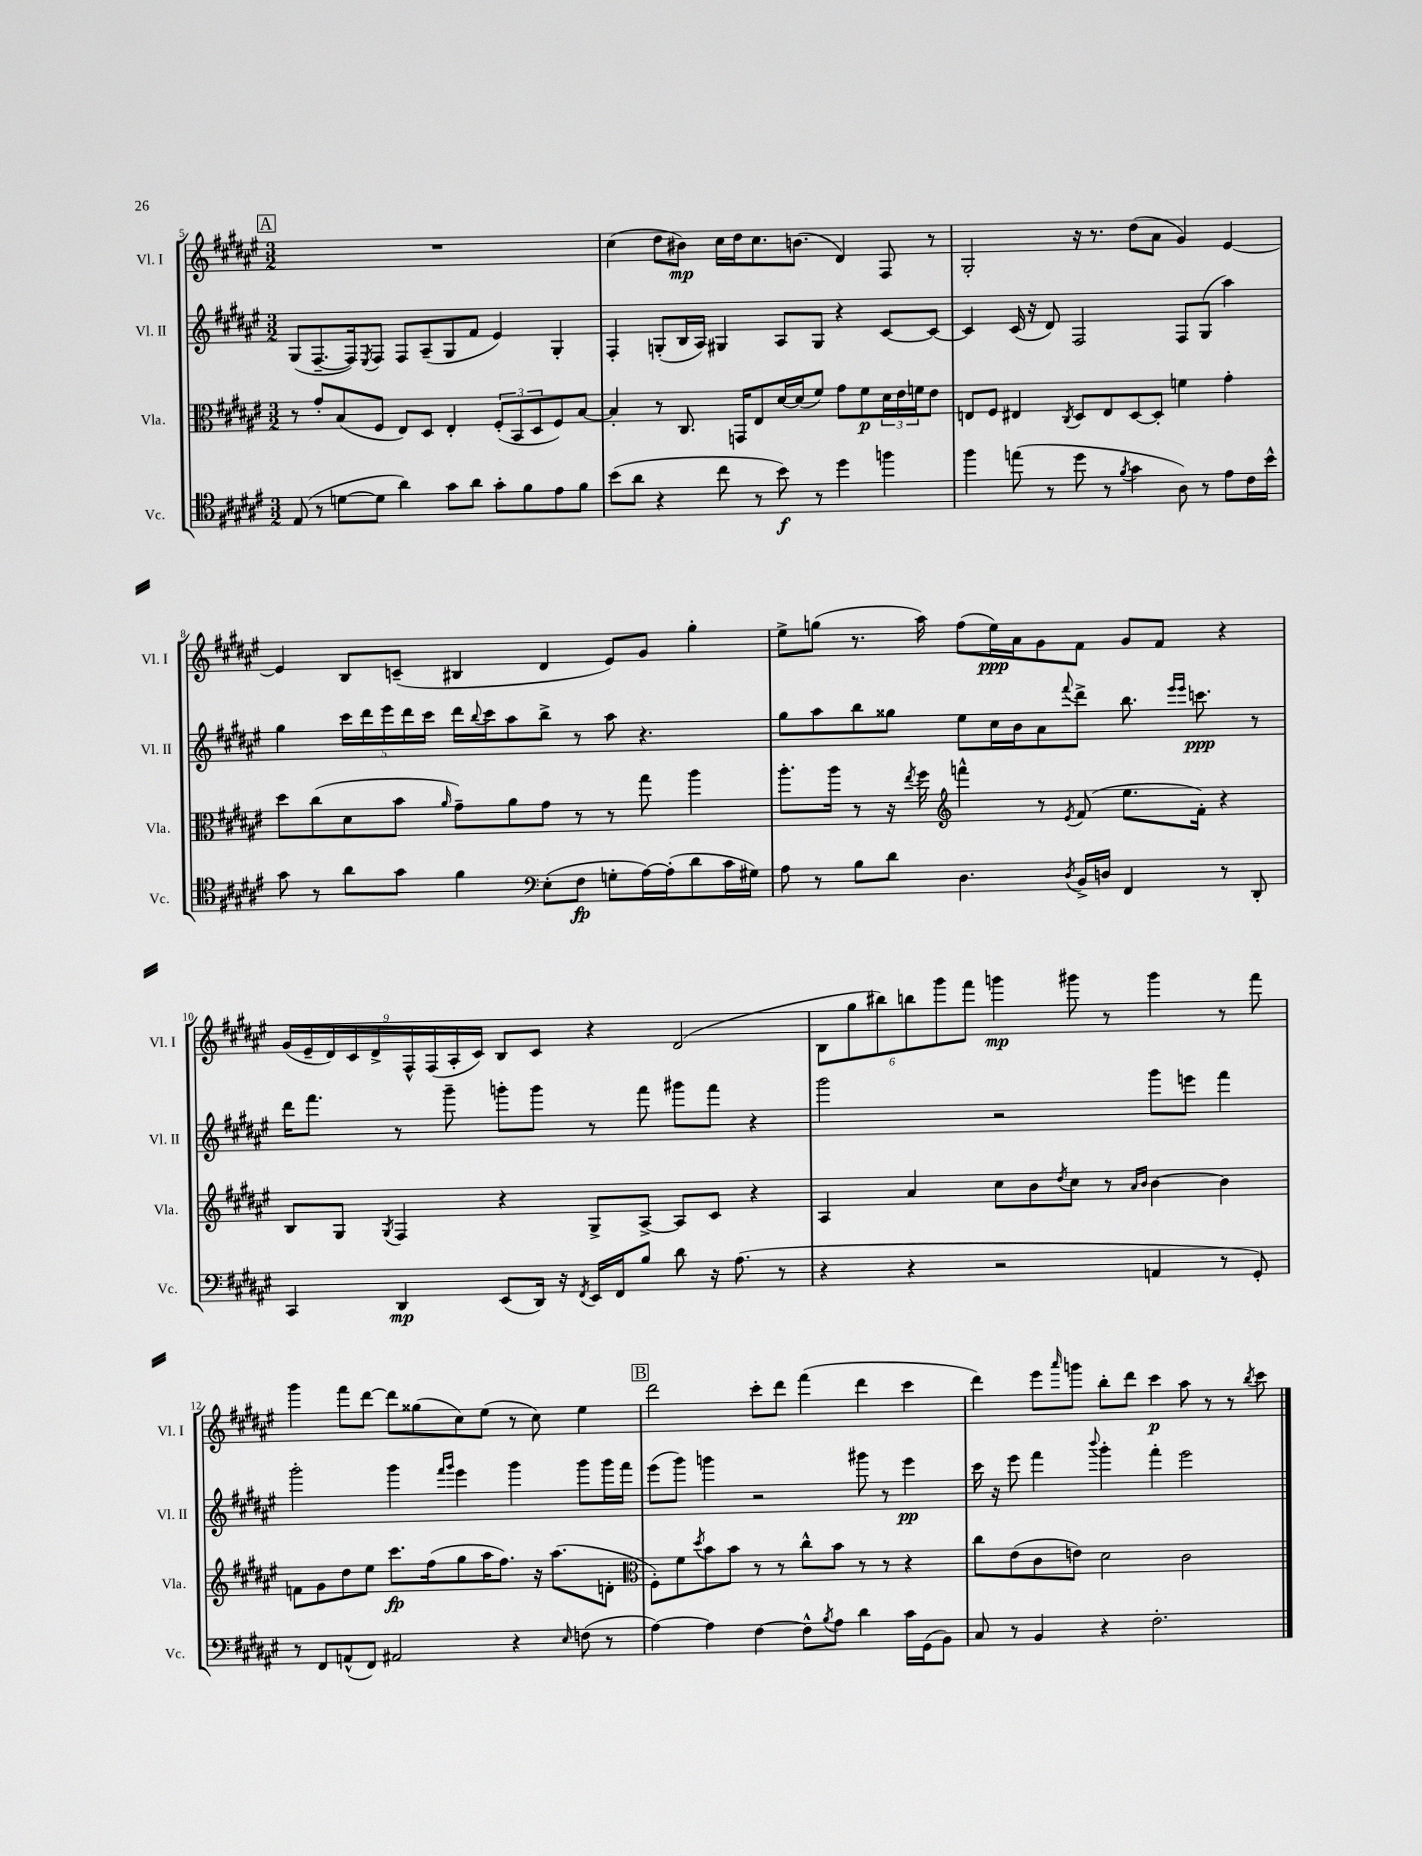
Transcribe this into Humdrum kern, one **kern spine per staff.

**kern	**kern	**kern	**kern
*staff4	*staff3	*staff2	*staff1
*clefC4	*clefC3	*clefG2	*clefG2
*k[f#c#g#d#a#e#]	*k[f#c#g#d#a#e#]	*k[f#c#g#d#a#e#]	*k[f#c#g#d#a#e#]
*M3/2	*M3/2	*M3/2	*M3/2
(8E#	8r	(8G#	1.r
8r	8g#'	[8.F#~	.
[8d	(8B	.	.
.	.	16F#])	.
.	.	8qE#	.
8d]	8F#	8F#	.
4a#)	8E#)	8F#	.
.	8D#	(8A#~	.
8g#	4E#'	8G#	.
8a#	.	8f#	.
8g#'	(12F#'	4e#)	.
.	12BB	.	.
8f#	.	.	.
.	12D#	.	.
8e#	8F#)	4G#'	.
8f#	[8B	.	.
=	=	=	=
(8b	4B']	4F#'	(4cc#
8a#	.	.	.
4r	8r	(8G'	8dd#
.	8.C#	16B	8b#)
.	.	16A#)	.
8cc#	.	4G#	16cc#
.	16GG	.	16dd#
8r	8E#	.	8.cc#
8b)	[16d#	8A#	.
.	(16d#]	.	(8.b
8r	8f#)	8G#	.
4dd#	8g#	4r	4d#)
.	8f#	.	.
4ff	24d#	[8c#	8F#
.	24e#	.	.
.	24f	.	.
.	8e#	8c#_	8r
=	=	=	=
4ff#	8E	4c#]	2G#'
.	8F#	.	.
(8ee	4E#	(16c#	.
.	.	16r	.
8r	.	8d#)	.
.	8qC#	.	.
8dd#	8D#	2F#	16r
.	.	.	8.r
8r	8E#	.	.
8qf#	.	.	.
4g#	[8D#	.	(8dd#
.	8D#']	.	8a#
8A#)	4f	8F#	4g#)
8r	.	(8G#	.
8e#	4g#'	4aa#)	[4e#
16c#	.	.	.
16b^^	.	.	.
=	=	=	=
8g#	8dd#	4gg#	4e#]
8r	(8cc#	.	.
8a#	8d#	20ccc#	8B
.	.	20ddd#	.
.	.	20eee#	.
8g#	8b	.	(8c~
.	.	20ddd#	.
.	.	20ccc#	.
.	16qqa#	.	.
4f#	8g#~)	16ddd#	4B#
.	.	8qqbb	.
.	.	16ccc#	.
.	8a#	8aa#	.
*clefF4	*	*	*
(8E#'	8g#	8bb^	4d#
8F#	8r	8r	.
8G'	8r	8aa#	8e#)
[16A#)	8gg#	4.r	8g#
(16A#']	.	.	.
8d#	4aa#	.	4gg#'
16c#	.	.	.
16G#)	.	.	.
=	=	=	=
8A#	8.aa#'	8gg#	8ee#^
8r	.	8aa#	(8gg
.	16aa#	.	.
8B	8r	8bb	8.r
8d#	16r	8gg##	.
.	8qee#	.	.
.	16ff#	.	16aa#)
*	*clefG2	*	*
4.D#	4fff^^	8ee#	(8ff#
.	.	16cc#	16ee#)
.	.	16b	16a#
.	8r	8a#	8g#
8qD#	8qe#	8qqfff#	.
16BB^	(8f#	8ddd#^	8f#
16D	.	.	.
4FF#	8.ee#	8.bb	8g#
.	.	.	8f#
.	.	16qqeee#	.
.	.	16qqeee#	.
.	16f#')	8.ccc	.
8r	4r	.	4r
8DD#'	.	8r	.
=	=	=	=
4CC#	8B	16ddd#	(18g#
.	.	.	18e#~
.	.	8.fff#	.
.	.	.	18d#)
.	8G#	.	.
.	.	.	18c#
.	.	.	18d#^
.	8qG#	.	.
4DD#	4F#	8r	.
.	.	.	18F#^^
.	.	.	(18F#
.	.	8ggg#~	.
.	.	.	18A#'
.	.	.	18c#)
(8EE#	4r	8ggg'	8B
16DD#)	.	8ggg	8c#
16r	.	.	.
8qFF#	.	.	.
16EE#	8G#^	8r	4r
16FF#	.	.	.
8B	[8A#^	8fff#	.
8d#	8A#]	8ggg#	(2d#
16r	8c#	8fff#	.
(8.A#	.	.	.
.	4r	4r	.
8r	.	.	.
=	=	=	=
4r	4A#	2ggg#	12B
.	.	.	12gg#
.	.	.	12bb#)
4r	4a#	.	12bb
.	.	.	12ggg#
.	.	.	12fff#
2r	8cc#	2r	4ggg
.	8b	.	.
.	8qdd#	.	.
.	8cc#	.	8ggg#
.	8r	.	8r
.	16qqa#	.	.
.	16qqb	.	.
4AA	[4b	8ggg#	4ggg#
.	.	8eee	.
8r	4b]	4fff#	8r
8GG#')	.	.	8fff#
=	=	=	=
8r	8f	2ggg#'	4ggg#
8FF#	8g#	.	.
(8AA^^	8dd#	.	8fff#
8FF#)	8ee#	.	[8ddd#
2AA#	8.ccc#	4ggg#	8ddd#]
.	.	.	(8gg##
.	(16ff#	.	.
.	.	16qqfff#	.
.	.	16qqggg#	.
.	8gg#	4eee#	8cc#)
.	16aa#	.	(8ee#
.	8.ff#)	.	.
4r	.	4ggg#	8r
.	16r	.	8cc#)
.	(8.aa#	.	.
16qqE#	.	.	.
(8F	.	8ggg#	4ee#
8r	8d'	16ggg#	.
.	.	16fff#	.
=	=	=	=
*	*clefC3	*	*
[4A#)	8F#')	(8eee#	2ddd#
.	8f#	8ggg#)	.
.	8qdd#	.	.
4A#]	8b	4ggg	.
.	8b	.	.
[4F#	8r	2r	8ccc#'
.	8r	.	8ddd#
8F#^^]	8cc#^^	.	(4fff#
8qB	.	.	.
8A#	8b	.	.
4d#	8r	8ggg#	4ddd#
.	8r	8r	.
16c#	4r	4eee#	4ccc#
(16GG#	.	.	.
8BB)	.	.	.
=	=	=	=
8C#	8cc#	16ccc#	4ddd#)
.	.	16r	.
8r	(8e#	8eee#	.
4BB	8c#	4fff#	8eee#
.	.	.	16qqaaa#
.	8e)	.	8ggg
.	.	8qqbbb	.
4r	2d#	4ggg#'	8bb'
.	.	.	8ddd#
2.F#'	.	4fff#'	4ccc#
.	2c#	2eee#	8aa#
.	.	.	8r
.	.	.	8r
.	.	.	8qbb
.	.	.	8ccc#
==	==	==	==
*-	*-	*-	*-
